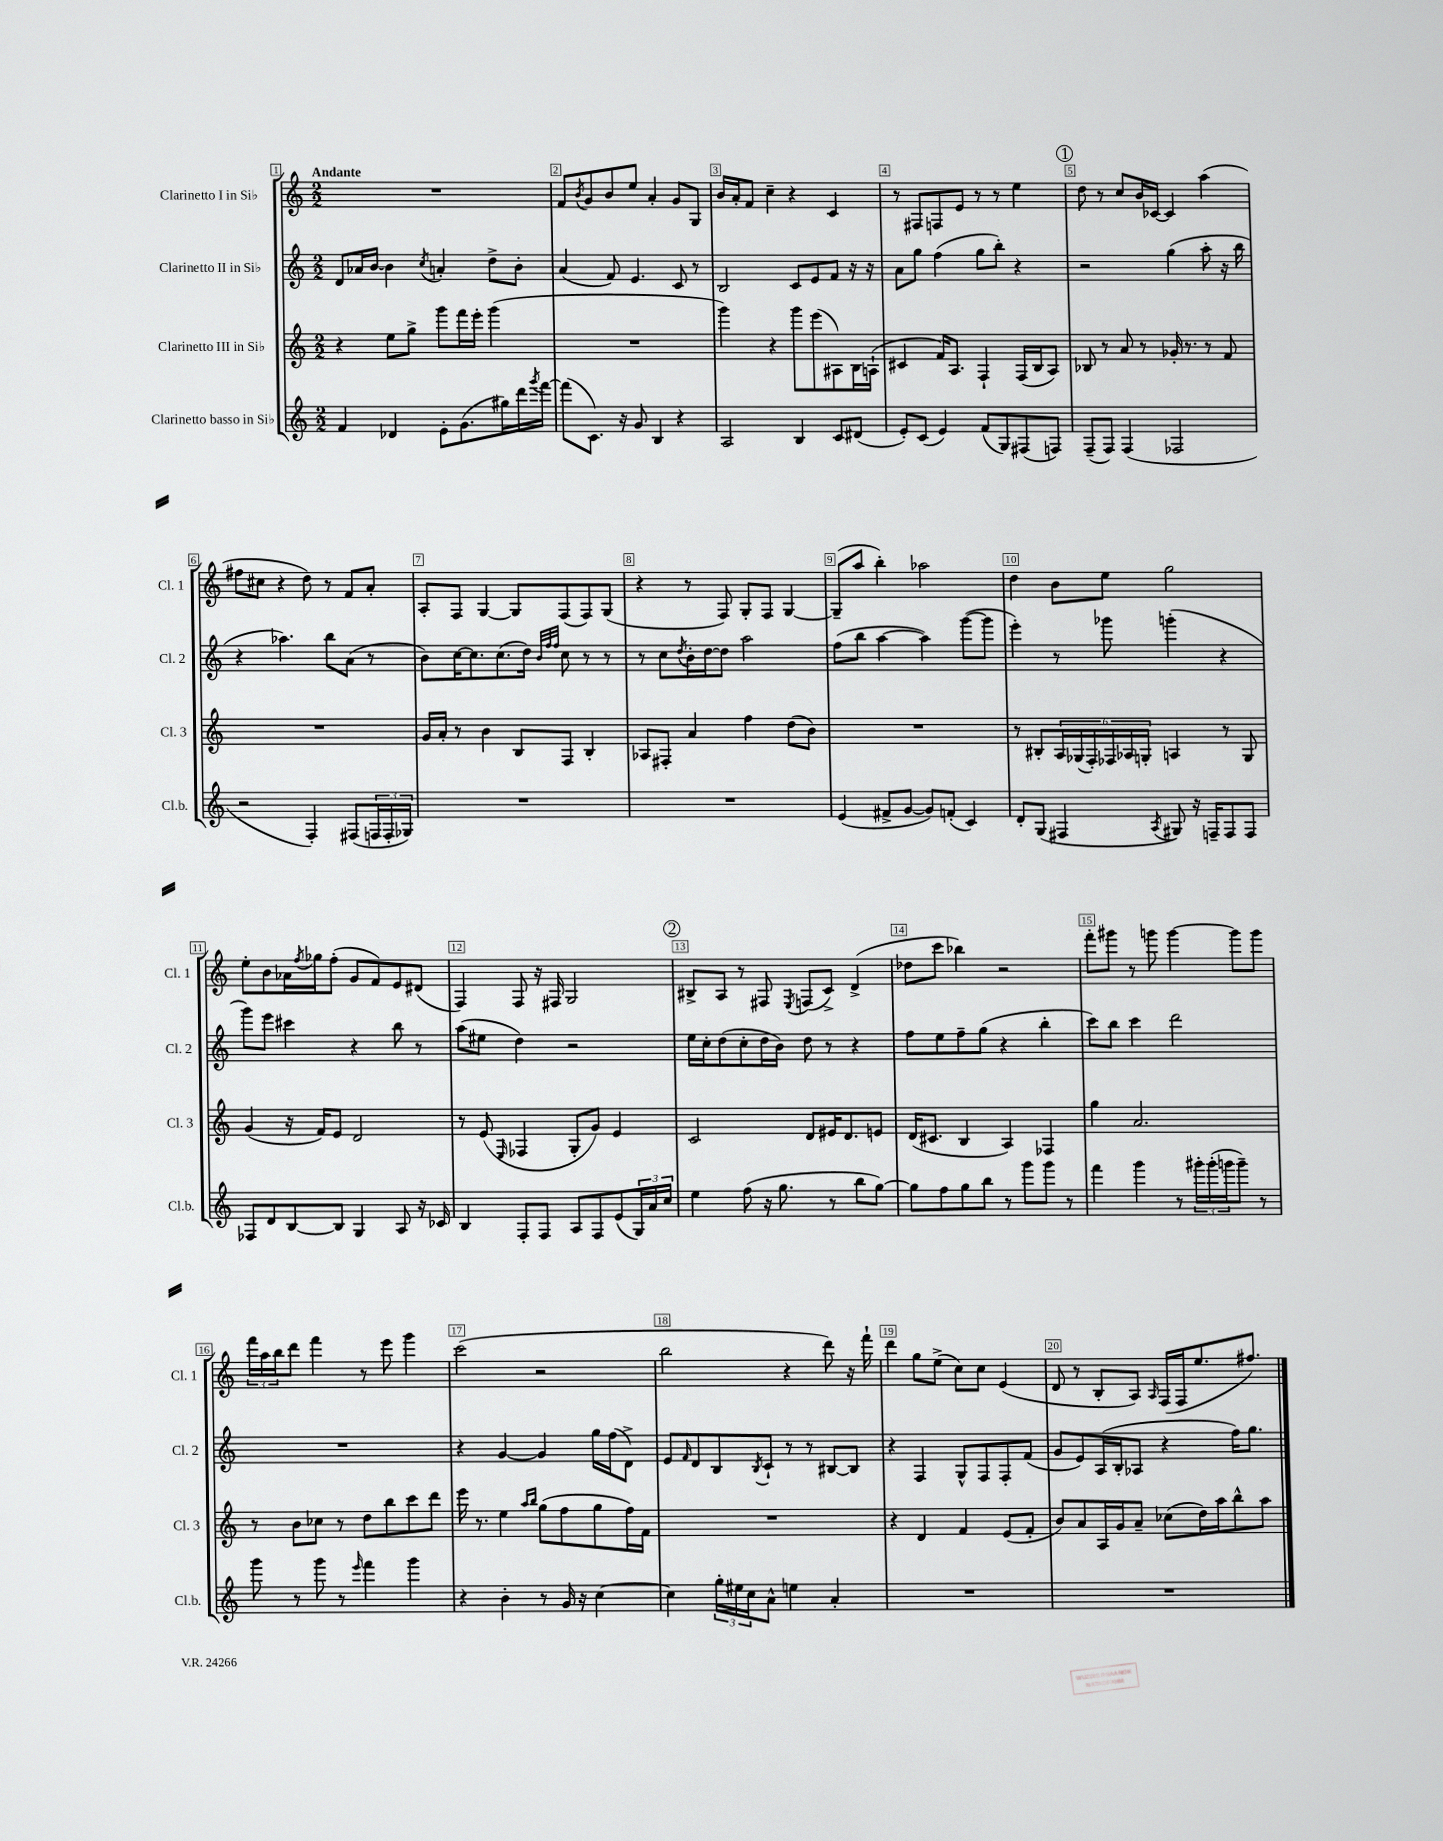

**kern	**kern	**kern	**kern
*staff4	*staff3	*staff2	*staff1
*clefG2	*clefG2	*clefG2	*clefG2
*k[]	*k[]	*k[]	*k[]
*M2/2	*M2/2	*M2/2	*M2/2
4f	4r	8d	1r
.	.	16a-	.
.	.	[16b	.
4d-	8ee	4b]	.
.	8gg^	.	.
.	.	8qcc	.
8e'	8ggg	4a'	.
(8.g	16fff	.	.
.	16eee'	.	.
.	(4ggg	8dd^	.
16gg#)	.	.	.
16ddd	.	8b'	.
8qggg	.	.	.
[16fff	.	.	.
=	=	=	=
(8fff]	1r	(4a	8f
.	.	.	8qb
8.c)	.	.	8g
.	.	8f)	8b
16r	.	.	.
8g	.	4.e	8ee
4B	.	.	4a'
4r	.	8c	8g
.	.	8r	8G
=	=	=	=
2A	4ggg)	2B	16b
.	.	.	16a'
.	.	.	8f
.	4r	.	4cc~
4B	8ggg	8c	4r
.	(8eee	8e	.
8c	8A#)	8f	4c
(8d#	16B	16r	.
.	(16A`	16r	.
=	=	=	=
8e')	4c#	8a	8r
(8c	.	8gg	8F#
4e)	16f)	(4ff	8F
.	8.A	.	.
.	.	.	8e
(8f	4F`	8gg	8r
8G)	.	8bb')	8r
(8F#	(16F	4r	4ee
.	16B	.	.
8F)	8A)	.	.
=	=	=	=
(8F~	8B-	2r	8dd
8F)	8r	.	8r
(4F	8a	.	8cc
.	8r	.	16b
.	.	.	[16c-
2F-	16g-'	(4gg	4c-]
.	8.r	.	.
.	8r	8aa'	(4aa
.	8f	16r	.
.	.	16bb	.
=	=	=	=
2r	1r	4r	8ff#
.	.	.	8cc#
.	.	4.aa-)	4r
4F')	.	.	8dd)
.	.	8bb	8r
(8F#	.	(8a	8f
24F	.	8r	8a'
24F'	.	.	.
24G-)	.	.	.
=	=	=	=
1r	16g	8b)	8A'
.	16a'	.	.
.	8r	[16cc	8F
.	.	8.cc]	.
.	4b	.	[4G
.	.	(8.cc	.
.	8B	.	8G]
.	.	16dd)	.
.	.	32qqb	.
.	.	32qqff	.
.	.	32qqff	.
.	8F	8cc	(8F
.	4B'	8r	8F)
.	.	8r	(8G
=	=	=	=
1r	8A-	8r	4r
.	8F#'	8cc	.
.	.	8qdd	.
.	4a	16b'	8r
.	.	[16dd	.
.	.	8dd]	8F)
.	4ff	2aa	8G'
.	.	.	8F
.	(8dd	.	[4G
.	8b)	.	.
=	=	=	=
(4e	1r	(8ff	(8G~]
.	.	8bb	8aa
8f#^	.	[4aa	4bb')
[8g	.	.	.
8g])	.	4aa])	2aa-
(8f'	.	.	.
4c)	.	([8ggg	.
.	.	8ggg]	.
=	=	=	=
8d'	8r	4eee')	4dd
(8G	8B#'	.	.
4F#	24A	8r	8b
.	(24G-	.	.
.	24F')	.	.
.	24F-	8ggg-	8ee
.	24A-	.	.
.	24G'	.	.
8qA	.	.	.
8G#)	4A	(4ggg'	2gg
16r	.	.	.
16F~	.	.	.
8F	8r	4r	.
8F	8G	.	.
=	=	=	=
8F-	(4g	8ggg)	8ee'
8d	.	8eee	8b
[8B	16r	4ccc#	16a-
.	.	.	8qff
.	16f)	.	16gg-
8B]	8e	.	(8ff'
4G	2d	4r	8g
.	.	.	8f)
8A	.	8bb	8e
16r	.	8r	(8d#
16c-	.	.	.
=	=	=	=
4B	8r	(8aa	4F)
.	(8e	8ee#	.
.	16qqE	.	.
8F'	4F-	4dd)	8F
8F	.	.	16r
.	.	.	16F#
8A	8G'	2r	2G
8F	8g)	.	.
(8e	4e	.	.
24G)	.	.	.
24a	.	.	.
24cc	.	.	.
=	=	=	=
4ee	2c	16ee	8B#^
.	.	16cc'	.
.	.	(8dd	8A
(8ff	.	8cc'	8r
16r	.	16dd	8F#
8.gg	.	16b)	.
.	.	.	8qE
.	8d	8dd	(8F
8r	16e#	8r	8c^)
.	8.d	.	.
8bb	.	4r	(4d^
[8gg)	8e	.	.
=	=	=	=
8gg]	(16d	8ff	8dd-
.	8.c#	.	.
8ff	.	8ee	8ccc
8gg	4B	8ff~	4bb-)
8bb	.	(8gg	.
8r	4A)	4r	2r
8ggg	.	.	.
8ggg	4F-	4bb'	.
8r	.	.	.
=	=	=	=
4fff	4gg	8ccc)	8fff'
.	.	8bb	8ggg#
4ggg	2.a	4ccc	8r
.	.	.	8ggg
8r	.	2ddd	[4ggg
24ggg#'	.	.	.
(24ggg#'	.	.	.
24ggg	.	.	.
8ggg~)	.	.	8ggg]
8r	.	.	8ggg
=	=	=	=
8ggg	8r	1r	24fff
.	.	.	24aa
.	.	.	24bb
8r	8b	.	8ddd
8ggg	8cc-	.	4fff
8r	8r	.	.
16qqeee	.	.	.
4fff	8dd	.	8r
.	8bb	.	8eee
4ggg	8ccc	.	4ggg
.	8ddd	.	.
=	=	=	=
4r	16eee	4r	(2ccc
.	8.r	.	.
4b'	4ee	[4g	.
.	16qqaa	.	.
.	16qqbb	.	.
8r	(8gg	4g]	2r
16g	8ff	.	.
16r	.	.	.
[4cc	8gg	16gg	.
.	.	(16ff	.
.	16ff)	8d^)	.
.	16f	.	.
=	=	=	=
4cc]	1r	8e	2bb
.	.	16qqf	.
.	.	8d	.
24gg'	.	8B	.
24ee#	.	.	.
24cc	.	.	.
.	.	8qB	.
8a^^	.	8c`	.
4ee	.	8r	4r
.	.	8r	.
4a'	.	[8B#	8ddd)
.	.	8B#]	16r
.	.	.	16fff`
=	=	=	=
1r	4r	4r	4ddd
.	4d	4F	8gg
.	.	.	(8ee^
.	4f	8G^^	8cc)
.	.	8F	8cc
.	(8e	8F'	(4e
.	8f'	(8f	.
=	=	=	=
1r	8b)	8g	8d
.	8a	8e)	8r
.	16A	(16A	8B'
.	16g	16B'	.
.	8a~	8A-	8A)
.	.	.	16qqA
.	(8cc-	4r	(16F
.	.	.	16F
.	16dd)	.	8.ee
.	16aa	.	.
.	8bb^^	16ff)	.
.	.	8.gg	8.ff#)
.	8aa	.	.
==	==	==	==
*-	*-	*-	*-
